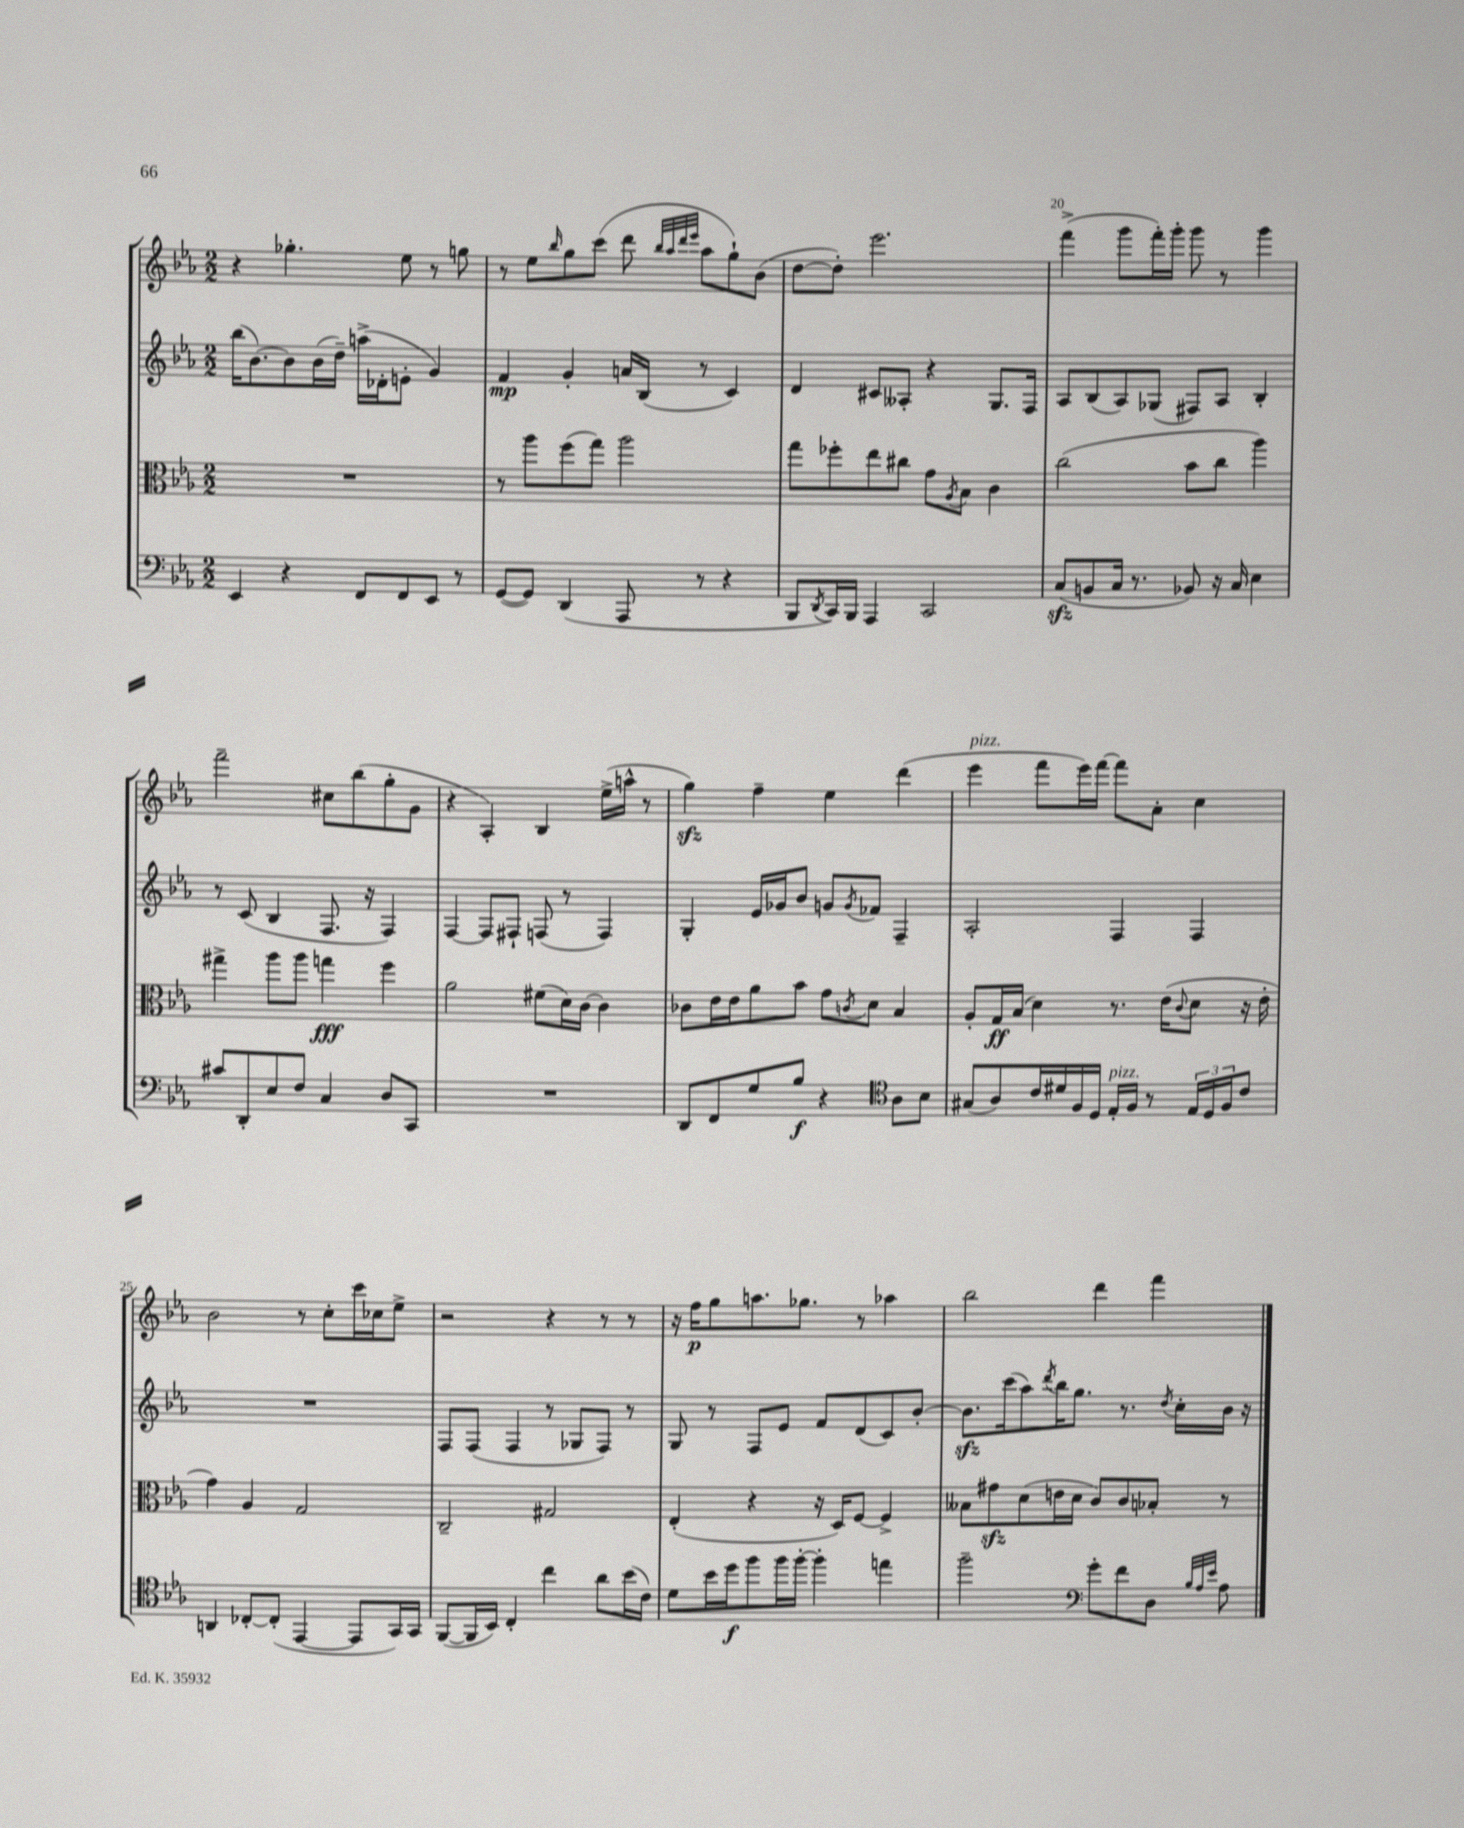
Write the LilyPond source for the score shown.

<<
\new StaffGroup <<
\new Staff = "s0" {
    \clef treble \key ees \major \numericTimeSignature \time 2/2
    r4 ges''4.-. ees''8 r8 g''8 |
    r8 ees''8 \grace { bes''16 } g''8 c'''8( d'''8 \grace { bes''32 aes''32 d'''32 ees'''32 } aes''8 g''8-!) bes'8( |
    d''8~ d''8-.) ees'''2. |
    f'''4->( g'''8 f'''16-.) g'''16-. g'''8 r8 g'''4 |
    f'''2-- cis''8 bes''8( g''8-. g'8 |
    r4 aes4-.) bes4 ees''16->( a''16-^ r8 |
    g''4\sfz) f''4-- ees''4 d'''4( |
    ees'''4^\markup { \italic "pizz." } f'''8 ees'''16) f'''16~ f'''8 aes'8-. c''4 |
    bes'2 r8 c''8-. c'''16 ces''16 ees''8-> |
    r2 r4 r8 r8 |
    r16 f''16\p g''8 a''8. ges''8. r8 aes''4 |
    bes''2 d'''4 f'''4 \bar "|." |
}
\new Staff = "s1" {
    \clef treble \key ees \major \numericTimeSignature \time 2/2
    bes''16( bes'8.~) bes'8 bes'16( d''16--) a''16->( des'16-. e'8-. g'4) |
    f'4\mp g'4-. a'16 bes16( r8 c'4) |
    d'4 cis'8 aeses8-. r4 g8. f16 |
    aes8 bes8( aes8) ges8( fis8) aes8 bes4-. |
    r8 c'8( bes4 f8. r16 f4) |
    f4~ f8 fis8-! f8( r8 f4) |
    g4-. ees'16 ges'16 bes'8 g'8 \acciaccatura { g'8 } fes'8 f4-- |
    aes2-. f4 f4 |
    R1 |
    f8 f8( f4 r8 ges8 f8) r8 |
    g8 r8 f8 ees'8 f'8 d'8( c'8) bes'8~-. |
    bes'8.\sfz c'''16( aes''8) \acciaccatura { d'''8 } bes''16 g''8. r8. \acciaccatura { d''8 } c''16-. bes'16 r16 \bar "|." |
}
\new Staff = "s2" {
    \clef alto \key ees \major \numericTimeSignature \time 2/2
    R1 |
    r8 aes''8 f''8( g''8) aes''2 |
    g''8 fes''8-. ees''8 cis''8 g'8 \acciaccatura { aes8 } bes8 c'4 |
    c''2( bes'8 c''8 aes''4) |
    gis''4-> aes''8 aes''8 g''4\fff f''4 |
    aes'2 fis'8( d'16) c'16~ c'4 |
    ces'8 ees'16 ees'16 aes'8 bes'8 g'8 \acciaccatura { c'8 } d'8 bes4 |
    aes8-. g16\ff bes16( d'4) r8. ees'16( \appoggiatura { c'8 } d'8 r16 ees'16-. |
    g'4) aes4 g2 |
    c2-- gis2 |
    ees4-.( r4 r16 d16) f8~ f4-> |
    beses8 gis'8\sfz d'8( e'16 d'16 c'8) c'8 bes8-. r8 \bar "|." |
}
\new Staff = "s3" {
    \clef bass \key ees \major \numericTimeSignature \time 2/2
    ees,4 r4 f,8 f,8 ees,8 r8 |
    g,8~( g,8) d,4( aes,,8 r8 r4 |
    bes,,8 \acciaccatura { d,8 } c,16) bes,,16 aes,,4 c,2 |
    c8\sfz( b,8 c16 r8. bes,8) r16 c16 ees4 |
    cis'8 d,8-. ees8 f8 c4 d8 c,8 |
    R1 |
    d,8 f,8 g8 bes8\f r4 \clef tenor aes8 bes8 |
    gis8( aes8) c'16 dis'16 f16 d16 ees16-.^\markup { \italic "pizz." } f16 r8 \tuplet 3/2 { ees16 d16 f16 } c'8 |
    a,4 ces8~-. ces8-.( ees,4~ ees,8 g,16) g,16 |
    f,8~( f,16 bes,16) c4-. c''4 aes'8 bes'16( c'16) |
    d'8 bes'16 d''16\f f''8 f''16 f''16~-. f''4-. e''4 |
    f''2-- \clef bass g'8-. f'8 d8 \grace { bes32 aes32 ees'32 } aes8 \bar "|." |
}
>>
>>
\layout { \context { \Score currentBarNumber = #17 \override BarNumber.break-visibility = ##(#f #t #t) barNumberVisibility = #(every-nth-bar-number-visible 5) } }
